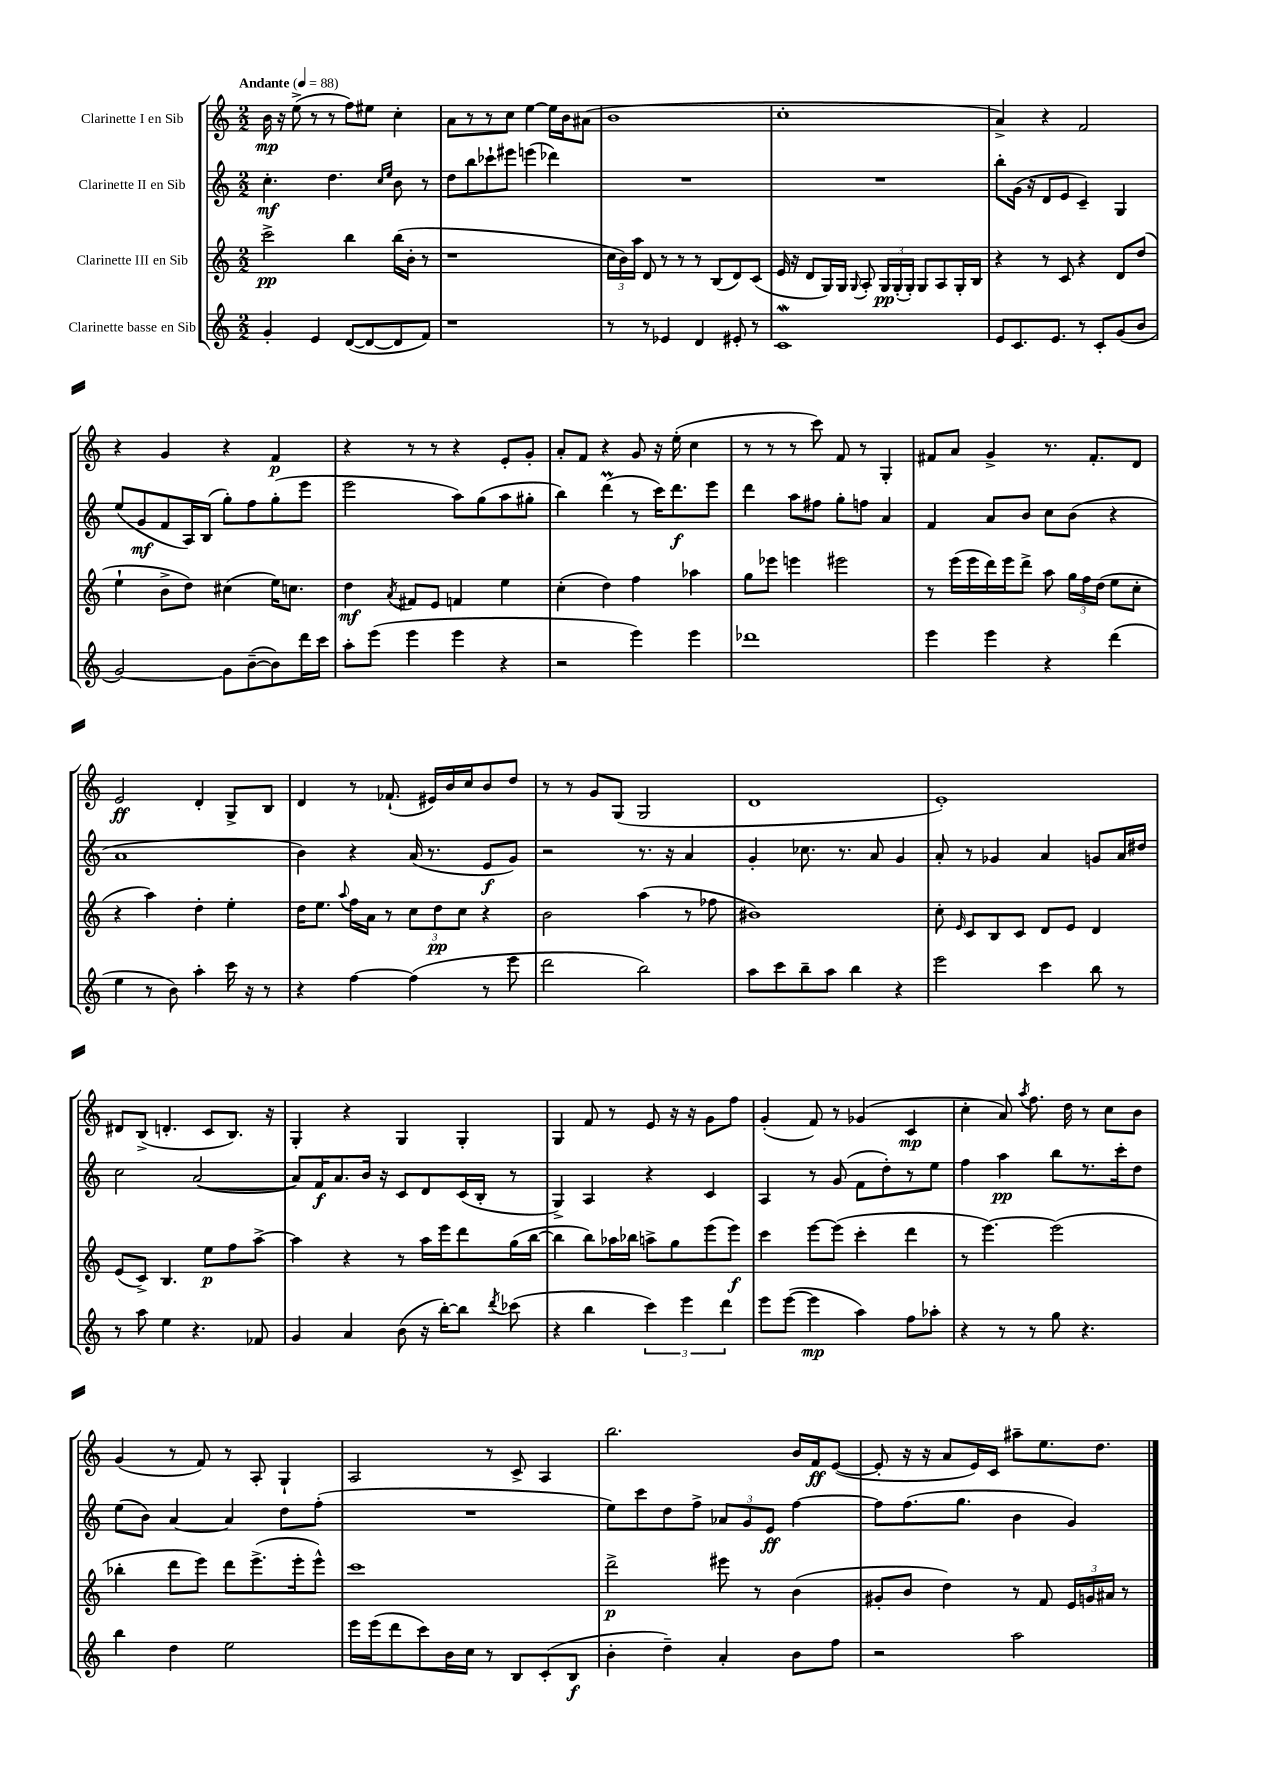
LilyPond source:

<<
\new StaffGroup <<
\new Staff = "s0" \with { instrumentName = "Clarinette I en Sib" } {
    \clef treble \key c \major \numericTimeSignature \time 2/2 \tempo "Andante" 4 = 88
    \autoBeamOff b'16\mp r16 e''8->( r8 r8 f''8[) eis''8] c''4-. |
    a'8[ r8 r8 c''8] e''4~ e''16[ b'16 ais'8]( |
    b'1 |
    c''1-. |
    a'4->) r4 f'2 |
    r4 g'4 r4 f'4\p |
    r4 r8 r8 r4 e'8[-. g'8]-. |
    a'8[-. f'8] r4 g'8 r16 e''16-.( c''4 |
    r8 r8 r8 c'''8) f'8 r8 g4-. |
    fis'8[ a'8] g'4-> r8. fis'8.[-. d'8] |
    e'2\ff d'4-. g8[-> b8] |
    d'4 r8 fes'8.-!( eis'16[) b'16 c''16 b'8 d''8] |
    r8 r8 g'8[ g8]( g2 |
    d'1 |
    e'1-.) |
    dis'8[ b8]->( d'4.-. c'8[ b8.]) r16 |
    g4-. r4 g4 g4-. |
    g4 f'8 r8 e'8 r16 r16 g'8[ f''8] |
    g'4-.( f'8) r8 ges'4( c'4\mp |
    c''4-. a'8) \acciaccatura { a''8 } f''8. d''16 r8 c''8[ b'8] |
    g'4( r8 f'8) r8 a8-. g4-! |
    a2 r8 c'8-> a4 |
    b''2. b'16[ f'16\ff e'8]~( |
    e'8-. r16 r16 a'8[ e'16) c'16] ais''8[-- e''8. d''8.] \bar "|." |
}
\new Staff = "s1" \with { instrumentName = "Clarinette II en Sib" } {
    \clef treble \key c \major \numericTimeSignature \time 2/2
    \autoBeamOff c''4.-.\mf d''4. \grace { c''16[ e''16] } b'8 r8 |
    d''8[ b''8 ces'''8-! eis'''8] e'''4( des'''4) |
    R1 |
    R1 |
    b''8[-. g'16]( r16 d'8[ e'8] c'4--) g4 |
    e''8[( g'8\mf f'8 a16) b16]( g''8[-.) f''8 g''8-.( e'''8] |
    e'''2 a''8[) g''8( a''8 gis''8]-. |
    b''4) d'''4\prall( r8 c'''16[) d'''8.\f e'''8] |
    d'''4 a''8[ fis''8] g''8[-. f''8] a'4 |
    f'4 a'8[ b'8] c''8[ b'8]( r4 |
    a'1 |
    b'4) r4 a'16( r8. e'8[\f g'8]) |
    r2 r8. r16 a'4 |
    g'4-. ces''8. r8. a'8 g'4 |
    a'8-. r8 ges'4 a'4 g'8[ a'16 dis''16] |
    c''2 a'2~( |
    a'8[) f'16\f a'8. b'16] r16 c'8[ d'8 c'16( b16]-. r8 |
    g4->) a4 r4 c'4 |
    a4 r8 g'8( f'8[ d''8-.) r8 e''8] |
    f''4 a''4\pp b''8[ r8. c'''16-. d''8] |
    e''8[( b'8]) a'4~ a'4 d''8[ f''8]-.( |
    R1 |
    e''8[) c'''8 d''8 f''8]-> \tuplet 3/2 { aes'8[ g'8 e'8]\ff } f''4~ |
    f''8[ f''8.( g''8.] b'4 g'4) \bar "|." |
}
\new Staff = "s2" \with { instrumentName = "Clarinette III en Sib" } {
    \clef treble \key c \major \numericTimeSignature \time 2/2
    \autoBeamOff c'''2->\pp b''4 b''16[( b'16]-. r8 |
    r1 |
    \tuplet 3/2 { c''16[ b'16) a''16] } d'8 r8 r8 r8 b8[( d'8) c'8]( |
    e'16 r16 d'8[ g16) g16] \appoggiatura { g8 } a8-. \tuplet 3/2 { g16[\pp g16-.( g16]-.) } g8[ a8 g16-. b16] |
    r4 r8 c'8 r4 d'8[ d''8]( |
    e''4-! b'8[-> d''8]) cis''4( e''16[) c''8.] |
    d''4\mf \acciaccatura { a'8 } fis'8[ e'8] f'4 e''4 |
    c''4-.( d''4) f''4 aes''4 |
    g''8[ ees'''8] e'''4 eis'''2 |
    r8 e'''16[( e'''16 d'''16) e'''16 d'''8]-> a''8 \tuplet 3/2 { g''16[ f''16 d''16]( } e''8[ c''8]-. |
    r4 a''4) d''4-. e''4-. |
    d''16[ e''8.] \appoggiatura { a''8 } f''16[ a'16] r8 \tuplet 3/2 { c''8[ d''8\pp c''8] } r4 |
    b'2 a''4( r8 fes''8 |
    bis'1) |
    c''8-. \grace { e'16 } c'8[ b8 c'8] d'8[ e'8] d'4 |
    e'8[( c'8]->) b4. e''8[\p f''8 a''8]~-> |
    a''4 r4 r8 a''16[ e'''16 d'''8 g''16( b''16]~ |
    b''4 b''8[) aes''16 bes''16] a''8[-> g''8 e'''8( e'''8]\f) |
    c'''4 e'''8[~ e'''8]( c'''4-. d'''4 |
    r8 e'''4.~) e'''2( |
    bes''4-. d'''8[ e'''8]) d'''8[ e'''8.->( e'''16-. e'''8]-^) |
    c'''1 |
    d'''2->\p eis'''8 r8 b'4( |
    gis'8[-. b'8] d''4) r8 f'8 \tuplet 3/2 { e'16[ g'16 ais'16] } r8 \bar "|." |
}
\new Staff = "s3" \with { instrumentName = "Clarinette basse en Sib" } {
    \clef treble \key c \major \numericTimeSignature \time 2/2
    \autoBeamOff g'4-. e'4 d'8[~( d'8~ d'8 f'8]) |
    r1 |
    r8 r8 ees'4 d'4 eis'8-. r8 |
    c'1\mordent |
    e'8[ c'8. e'8.] r8 c'8[-. g'8( b'8] |
    g'2~) g'8[ b'8~--( b'8) d'''16 c'''16] |
    a''8[-. e'''8]( e'''4 e'''4 r4 |
    r2 e'''4) e'''4 |
    des'''1 |
    e'''4 e'''4 r4 d'''4( |
    e''4 r8 b'8) a''4-. c'''16 r16 r8 |
    r4 f''4~ f''4( r8 e'''8 |
    d'''2 b''2) |
    a''8[ c'''8 b''8-- a''8] b''4 r4 |
    e'''2 c'''4 b''8 r8 |
    r8 a''8 e''4 r4. fes'8 |
    g'4 a'4 b'8( r16 b''16[~-.) b''8] \acciaccatura { d'''8 } ces'''8( |
    r4 b''4 \tuplet 3/2 { c'''4) e'''4 d'''4 } |
    e'''8[ e'''8]~( e'''4\mp a''4) f''8[ aes''8]-. |
    r4 r8 r8 g''8 r4. |
    b''4 d''4 e''2 |
    e'''16[ e'''16( d'''8 c'''8) b'16 c''16] r8 b8[ c'8-.( b8]\f |
    b'4-. d''4--) a'4-. b'8[ f''8] |
    r2 a''2 \bar "|." |
}
>>
>>
\layout { \context { \Score \remove "Bar_number_engraver" } }
